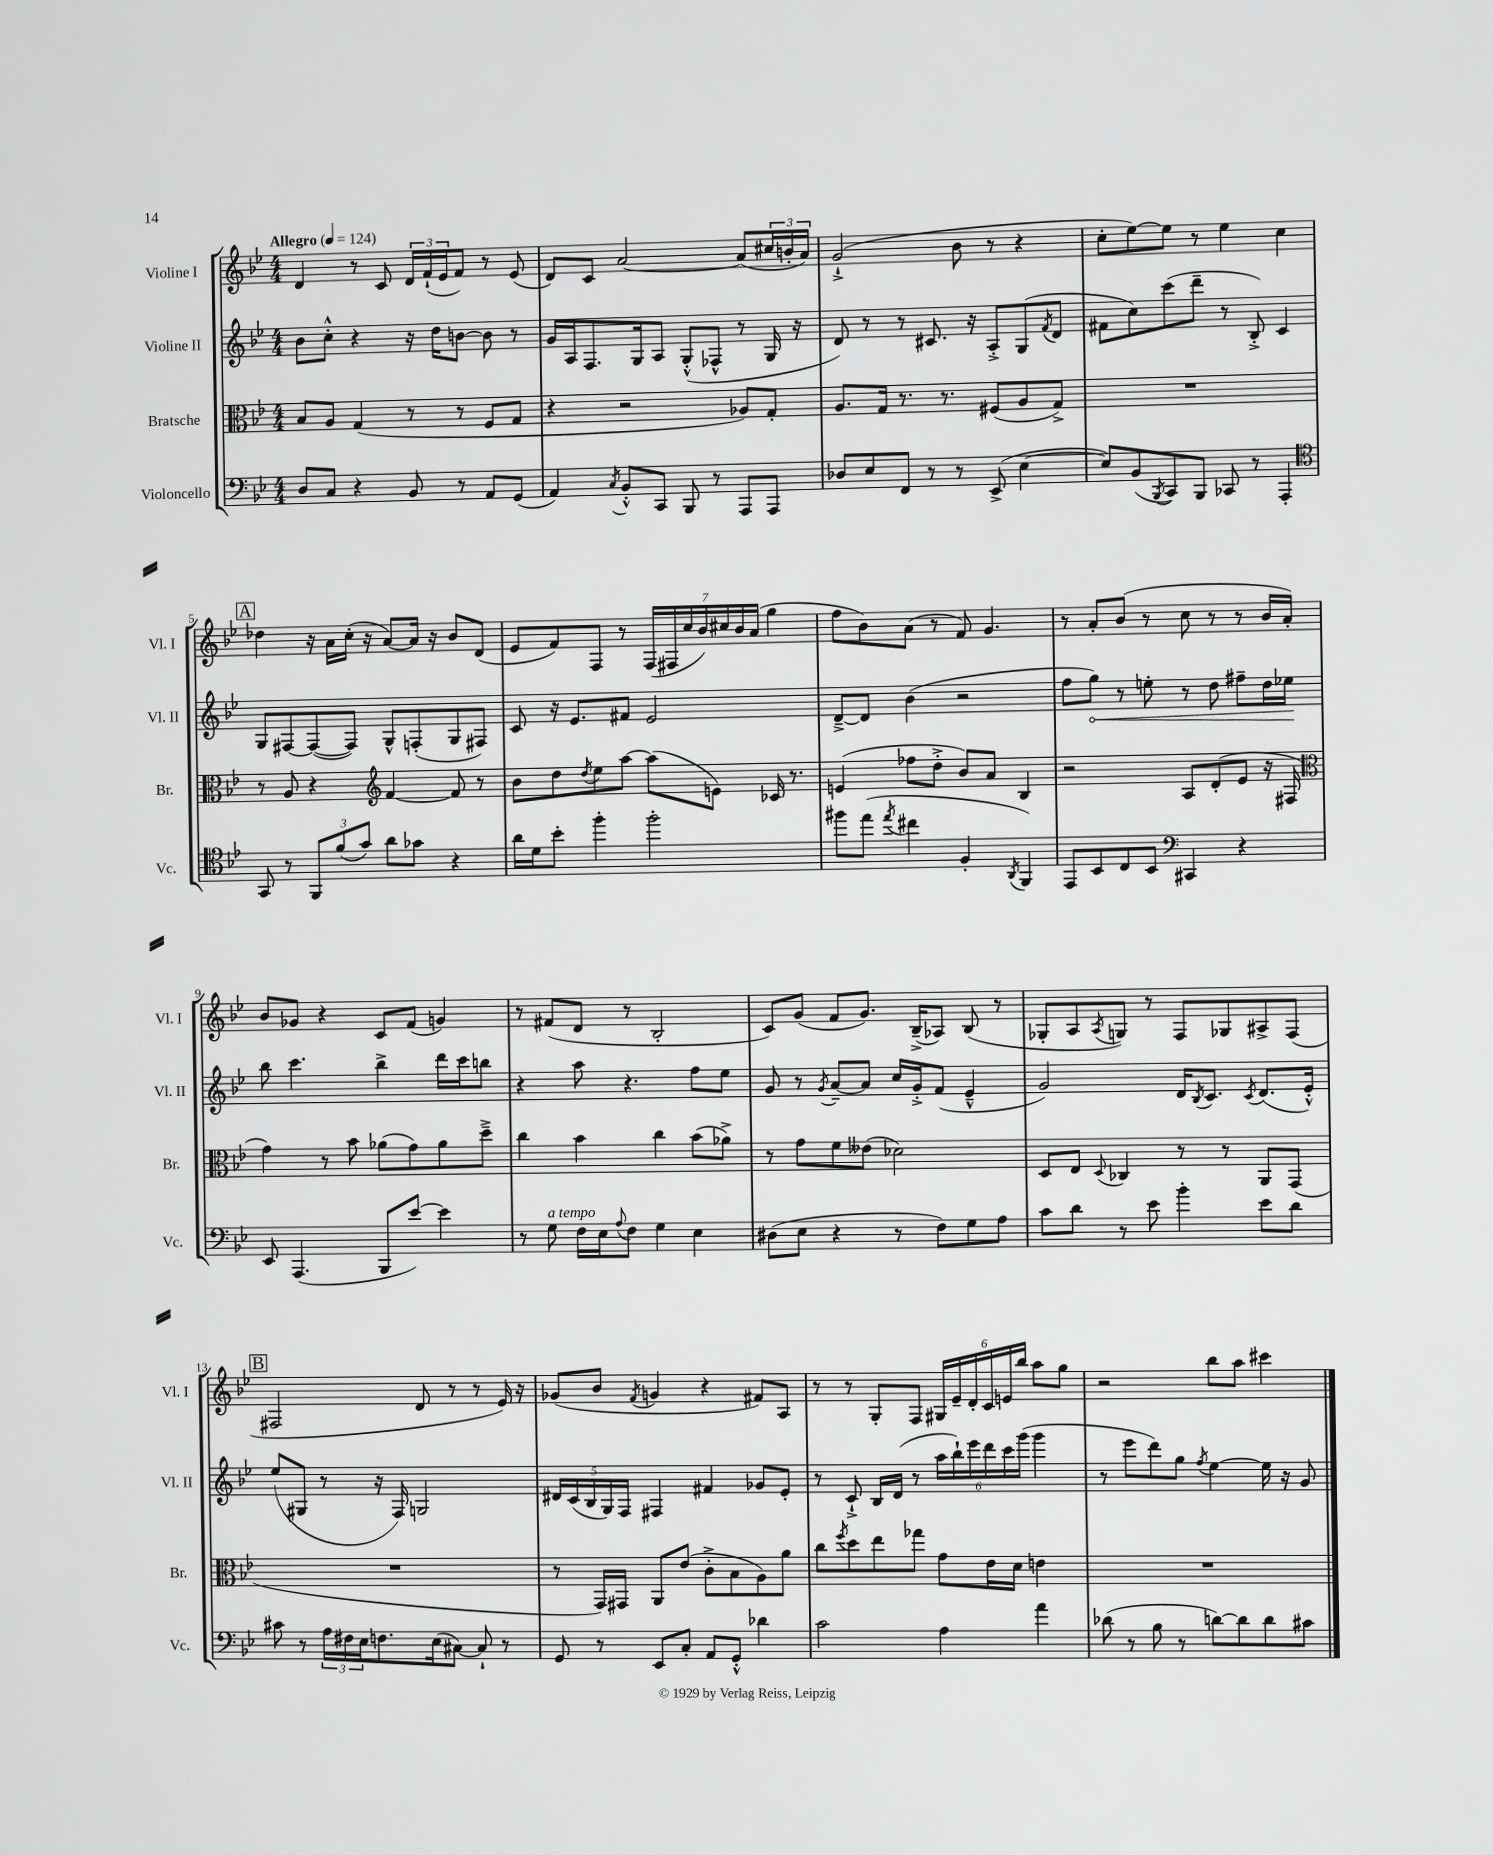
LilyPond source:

<<
\new StaffGroup <<
\new Staff = "s0" \with { instrumentName = "Violine I" shortInstrumentName = "Vl. I" } {
    \clef treble \key bes \major \numericTimeSignature \time 4/4 \tempo "Allegro" 4 = 124
    d'4 r8 c'8 \tuplet 3/2 { d'16 f'16-!( ees'16 } f'8) r8 ees'8( |
    d'8) c'8 a'2~ a'8( \tuplet 3/2 { cis''16 b'16-. a'16) } |
    g'2-!->( bes'8 r8 r4 |
    c''8-. ees''8~) ees''8 r8 ees''4 c''4 |
    \mark \markup { \box "A" } des''4 r16 a'16 c''16-.( r16 a'8~) a'16 r16 bes'8 d'8( |
    ees'8 f'8) f8 r8 \tuplet 7/4 { f16( fis16 c''16 bes'16) cis''16 bes'16 a'16( } g''4 |
    f''8 bes'8) a'8( r8 f'8) g'4. |
    r8 a'8-. bes'8( r8 c''8 r8 r8 bes'16 a'16-.) |
    bes'8 ges'8 r4 c'8 f'8( g'4) |
    r8 fis'8( d'8 r8 bes2-. |
    c'8) g'8( f'8 g'8.) bes16--->( aes8) bes8( r8 |
    ges8-. a8 \acciaccatura { a8 } g8) r8 f8 ges8 ais8-> f8( |
    \mark \markup { \box "B" } fis2 d'8 r8 r8 ees'16) r16 |
    ges'8( bes'8 \acciaccatura { f'8 } g'4 r4 fis'8) a8 |
    r8 r8 g8-. f8 \tuplet 6/4 { gis16 ees'16-- d'16-. c'16 e'16 bes''16 } a''8 g''8 |
    r2 bes''8 a''8 cis'''4 \bar "|." |
}
\new Staff = "s1" \with { instrumentName = "Violine II" shortInstrumentName = "Vl. II" } {
    \clef treble \key bes \major \numericTimeSignature \time 4/4
    bes'8 c''8-.-^ r4 r16 d''16 b'8~ b'8 r8 |
    g'16 a16 f8. g16 a8 g8-.-^( fes8-^ r8 g16 r16 |
    d'8) r8 r8 cis'8. r16 a8-.-> g8( \acciaccatura { f'8 } d'8 |
    fis'8 c''8) c'''8( d'''8-- r8 bes8-.->) c'4 |
    \mark \markup { \box "A" } g8 fis8~ fis8~( fis8) g8-^ f8-.( g8 fis8) |
    c'8 r16 ees'8. fis'8 ees'2 |
    d'8~---> d'8 bes'4( r2 |
    f''8 \once \override Hairpin.circled-tip = ##t g''8\<) r8 e''8-. r8 d''8 fis''8-- d''16 ees''16\! |
    bes''8 c'''4. bes''4-> d'''16 c'''16 b''8 |
    r4 a''8 r4. f''8 ees''8 |
    g'8 r8 \acciaccatura { g'8 } a'8~-- a'8 c''16 g'16-.-> f'8( ees'4---^ |
    g'2) d'16 \acciaccatura { bes8 } c'8. \acciaccatura { c'8 } d'8.( ees'16-.-^) |
    \mark \markup { \box "B" } ees''8( gis8 r8 r16 f16) g2 |
    \tuplet 5/4 { dis'16 c'16( bes16 g16) f16 } fis4 fis'4 ges'8 ees'8-. |
    r8 c'8-!-> bes16 d'16( r8 \tuplet 6/4 { a''16 bes''16-!) ees'''16 d'''16 c'''16 g'''16( } g'''4 |
    r8 ees'''8 d'''8) g''8 \acciaccatura { f''8 } ees''4~ ees''16 r16 g'8 \bar "|." |
}
\new Staff = "s2" \with { instrumentName = "Bratsche" shortInstrumentName = "Br." } {
    \clef alto \key bes \major \numericTimeSignature \time 4/4
    bes8 a8 g4( r8 r8 f8 g8 |
    r4 r2 aes8) g8-. |
    a8. g16 r8. r8. fis8( a8 g8->) |
    R1 |
    \mark \markup { \box "A" } r8 a8 r4 \clef treble f'4~ f'8 r8 |
    bes'8 d''8 \acciaccatura { d''8 } ees''8 a''8~ a''8( e'8) ces'16 r8. |
    e'4( fes''8 d''8-.-> bes'8) a'8 bes4 |
    r2 a8 d'8-.( ees'8 r16 fis16 |
    \clef alto g'4) r8 bes'8 aes'8( g'8) aes'8 d''8---> |
    c''4 bes'4 c''4 bes'8( aes'8->) |
    r8 g'8 f'8 eeses'8( des'2) |
    d8 ees8 \appoggiatura { d8 } ces4 r8 r8 a,8 g,8( |
    \mark \markup { \box "B" } R1 |
    r8 g,16) gis,16 a,8 ees'8( c'8-.-> bes8 a8) a'8 |
    c''8 \acciaccatura { f''8 } d''8 ees''8 ges''8 g'8 ees'16 d'16 e'4 |
    R1 \bar "|." |
}
\new Staff = "s3" \with { instrumentName = "Violoncello" shortInstrumentName = "Vc." } {
    \clef bass \key bes \major \numericTimeSignature \time 4/4
    d8 c8 r4 bes,8 r8 a,8 g,8( |
    a,4) \acciaccatura { c8 } bes,8-.-^ c,8 bes,,8 r8 a,,8 a,,8 |
    des8 ees8 f,8 r8 r8 ees,8->( ees4~ |
    ees8) bes,8( \acciaccatura { bes,,8 } c,8) bes,,8 ces,8 r8 a,,4-. |
    \mark \markup { \box "A" } \clef tenor g,8 r8 \tuplet 3/2 { f,8 f'8( g'8) } a'8 ges'8 r4 |
    a'16 d'16 bes'8-. f''4-. f''2-. |
    fis''8 ees''8( \acciaccatura { ees''8 } cis''4 f4-. \acciaccatura { a,8 } f,4) |
    ees,8 bes,8 c8 bes,8 \clef bass cis,4 r4 |
    ees,8 a,,4.( bes,,8 ees'8~) ees'4 |
    r8 g8^\markup { \italic "a tempo" } f16 ees16 \appoggiatura { a8 } f8 g4 ees4 |
    dis8( ees8 r4 r8 f8) g8 a8 |
    c'8 d'8 r8 ees'8 bes'4-. ees'8 d'8 |
    \mark \markup { \box "B" } cis'8 r8 \tuplet 3/2 { a16 fis16 ees16 } f8. ees16( cis8~) cis8-! r8 |
    g,8 r8 ees,8 c8-. a,8 g,8-.-^ des'4 |
    c'2 a4 a'4 |
    des'8( r8 bes8 r8 d'8~) d'8 d'8 cis'8 \bar "|." |
}
>>
>>
